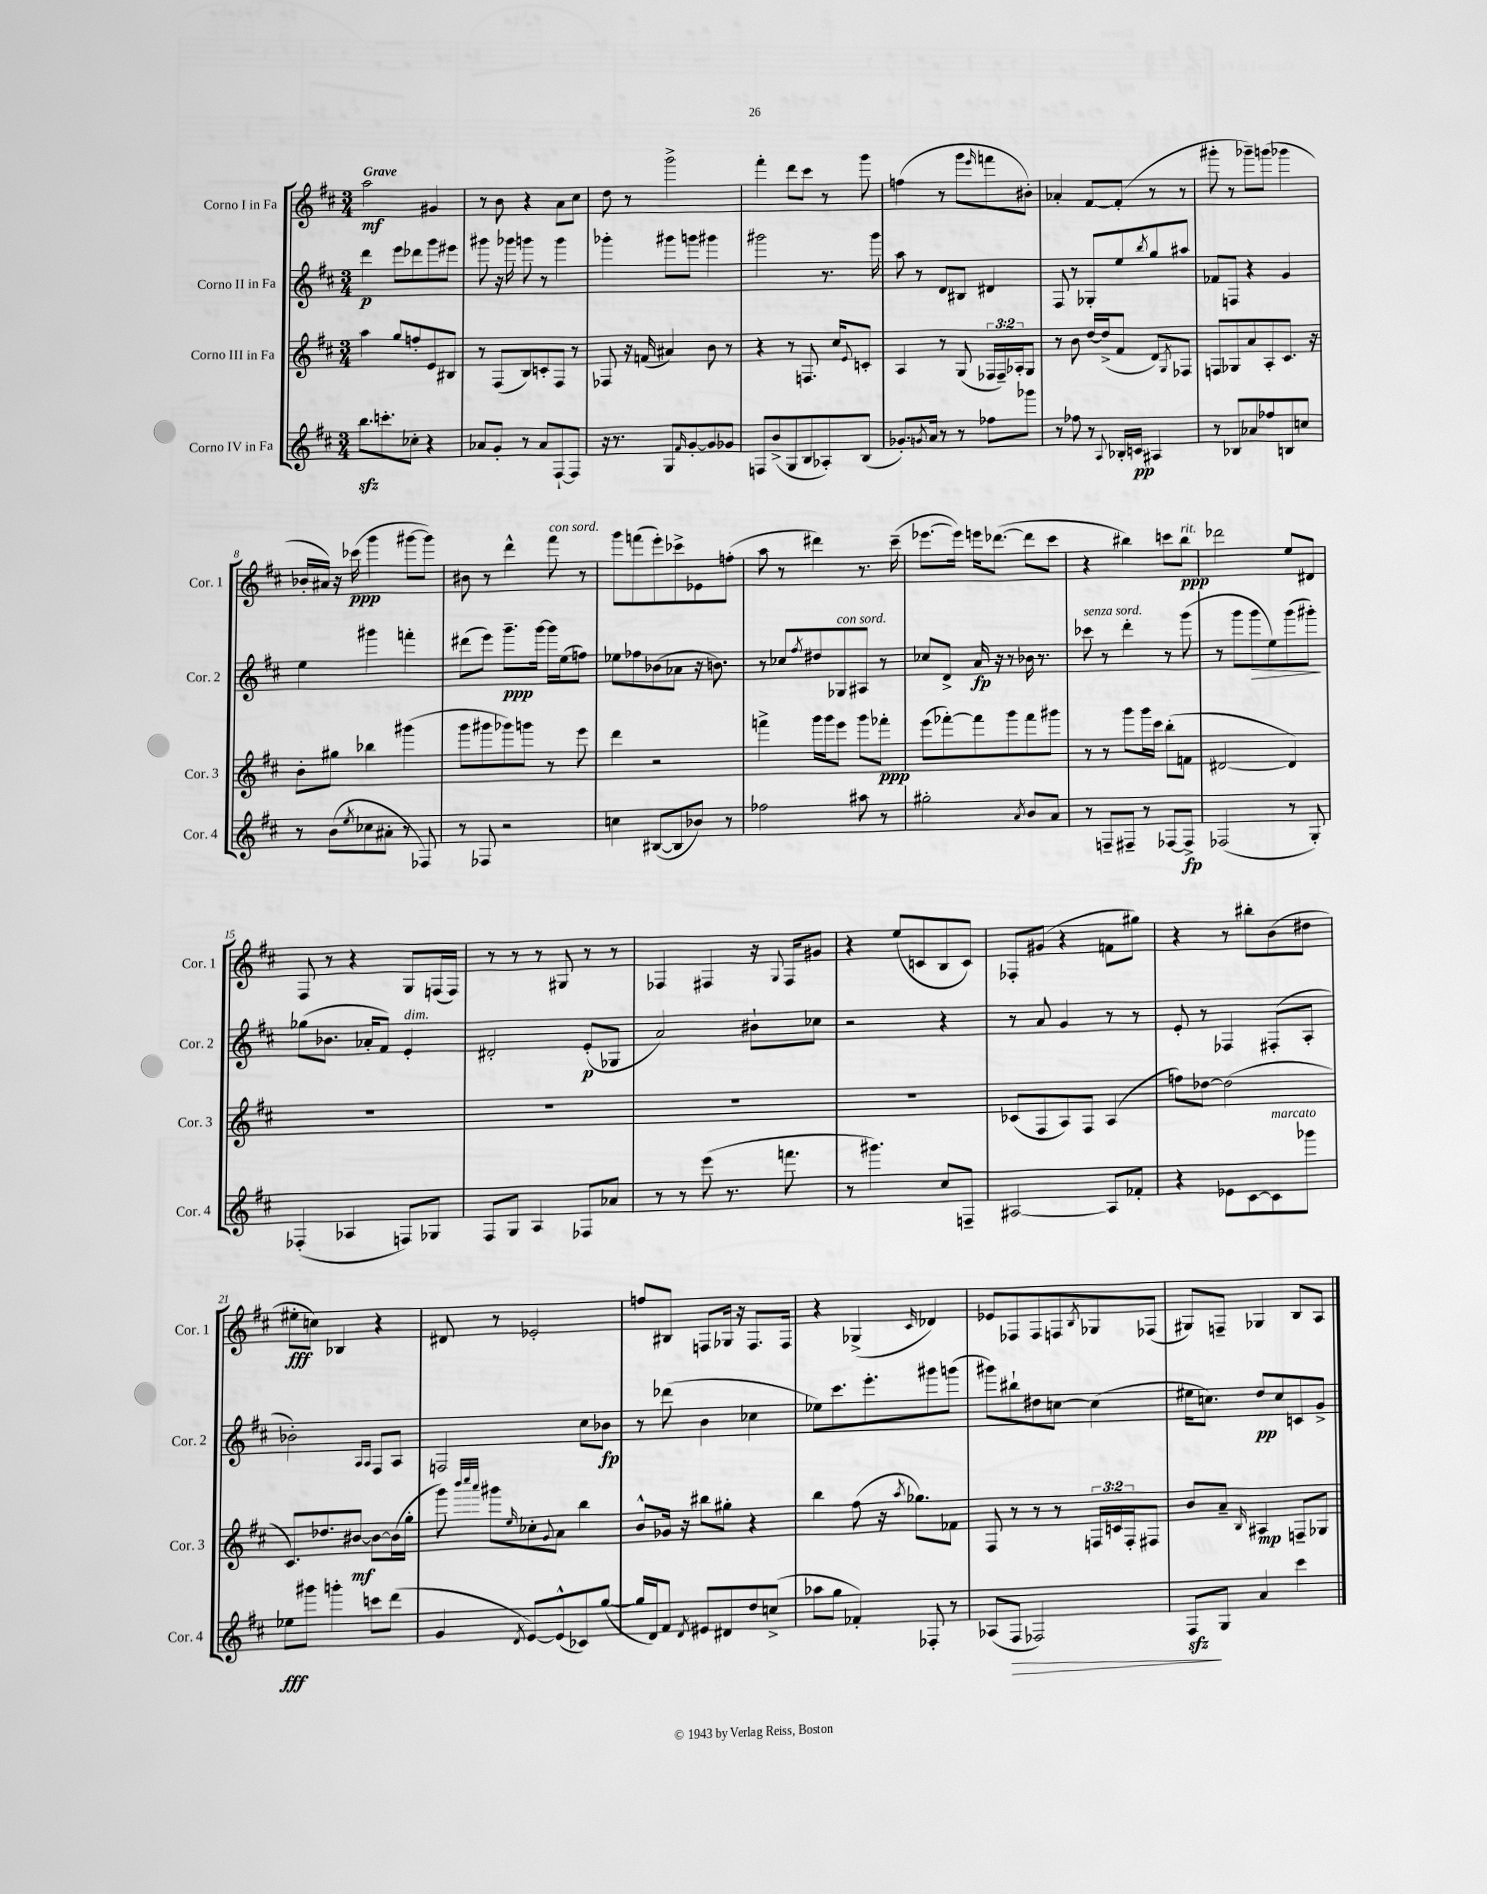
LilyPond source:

<<
\new StaffGroup <<
\new Staff = "s0" \with { instrumentName = "Corno I in Fa" shortInstrumentName = "Cor. 1" } {
    \clef treble \key d \major \numericTimeSignature \time 3/4 \tempo "Grave"
    a''2\mf gis'4 |
    r8 b'8 r4 a'8 cis''8 |
    d''8 r8 g'''2-> |
    fis'''4-. d'''8 cis'''8 r8 g'''8 |
    f''4( r8 g'''8 \grace { e'''16 } f'''8 bis'8-.) |
    aes'4-. fis'8~ fis'8-.( r8 r8 |
    gis'''8-. r8 ges'''8--) g'''8( ges'''4 |
    bes'16-. ais'16) r16 ces'''16\ppp( g'''4 gis'''8~ gis'''8) |
    bis'8 r8 d'''4-^ fis'''8^\markup { \italic "con sord." } r8 |
    g'''8 f'''8( e'''8-.) ces'''8-> ees'8 f''8-.( |
    a''8 r8 dis'''4) r8. cis'''16--( |
    ees'''8.~ ees'''16) e'''16 des'''8.~( des'''8 cis'''8 |
    r4 bis''4) c'''8 bis''8\ppp^\markup { \italic "rit." } |
    des'''2 e''8 dis'8 |
    fis8 r8 r4 g8 f16( f16) |
    r8 r8 r8 gis8 r8 r8 |
    fes4 fis4 r16 \appoggiatura { g8 } fis16 gis'8 |
    r4 e''8( c'8 b8 c'8) |
    fes8-. gis'8( r4 f'8 gis''8) |
    r4 r8 bis''8-. b'8( dis''8 |
    eis''8-.\fff c''8) bes4 r4 |
    dis'8 r8 ees'2-. |
    f''8 bis8 f8 ges16 r16 f8. f16 |
    r4 ges4->( \grace { cis'16 } des'4) |
    ees'8 fes8 fes8 f8 \acciaccatura { b8 } ges8 fes8( |
    gis8) f8-- ges4 b8 a8 \bar "|." |
}
\new Staff = "s1" \with { instrumentName = "Corno II in Fa" shortInstrumentName = "Cor. 2" } {
    \clef treble \key d \major \numericTimeSignature \time 3/4
    d'''4\p e'''8 des'''8 g'''8 eis'''8 |
    gis'''8 r16 ges'''16 g'''8 r8 g'''4 |
    ges'''4-. gis'''8 g'''8 gis'''4 |
    gis'''2 r8. gis'''16 |
    a''8 r8 d'8 bis8 dis'4 |
    fis8 r8 ges8-. e''8 \acciaccatura { b''8 } g''8 ais''8 |
    fes'8 f8 r4 g'4 |
    e''4 gis'''4 f'''4-. |
    dis'''8( e'''8) g'''8.--\ppp g'''16~ g'''16 e''16( f''8) |
    ees''8 fes''8 bes'8( aes'8 r16 b'8.) |
    r8 ces''8 \acciaccatura { fis''8 } dis''8 ges8^\markup { \italic "con sord." } ais8 r8 |
    ces''8 d'8-> a'16\fp r16 r8 bes'16 r8. |
    ces'''8^\markup { \italic "senza sord." } r8 d'''4-. r8 g'''8( |
    r8 g'''8 g'''8\> e''8) g'''8( gis'''8-.\!) |
    ges''8( bes'8. aes'16-. fis'8) e'4-.^\markup { \italic "dim." } |
    dis'2-. e'8-.\p( ges8 |
    a'2) bis'8-! ces''8 |
    r2 r4 |
    r8 a'8 g'4 r8 r8 |
    e'8-. r8 fes4 fis8-.( a8-. |
    bes'2-.) \grace { a16 a16 } fis8 a8 |
    f2 cis''8 bes'8\fp |
    r8 des'''8( b'4 ces''4 |
    ees''8) cis'''8. e'''8.-. gis'''8 g'''8( |
    gis'''8) bis''8-! dis''8 c''8~ c''4( |
    eis''16 c''8.) d''8\pp c''8 c'8 g'8-> \bar "|." |
}
\new Staff = "s2" \with { instrumentName = "Corno III in Fa" shortInstrumentName = "Cor. 3" } {
    \clef treble \key d \major \numericTimeSignature \time 3/4 \override Staff.TupletNumber.text = #tuplet-number::calc-fraction-text
    a''4 g''8 f''8-. e'8 bis8 |
    r8 fis8( b8) c'8-. fis8 r8 |
    fes8 r16 f'16( ais'4) b'8 r8 |
    r4 r8 f8. cis''16 \appoggiatura { e'8 } c'8-. |
    a4 r8 g8( \tuplet 3/2 { fes16 fes16--) aes16-. } g8 |
    r8 b'8 d''16~ d''16->( fis'8 d'8) \acciaccatura { g8 } fes8 |
    f8 ges8 a'8 a8-. cis'8. r16 |
    b'8-. gis''8 bes''4 gis'''4( |
    g'''8 gis'''8 ges'''8) g'''8 r8 e'''8 |
    d'''4 r2 |
    f'''4-> g'''16 g'''16 e'''8 g'''8 fes'''8-.\ppp |
    e'''8( fes'''8~-.) fes'''8 g'''8 fes'''8 gis'''8 |
    r8 r8 g'''8 g'''16 cis'''16 b''8-.( f'8 |
    dis'2~ dis'4) |
    R2. |
    R2. |
    R2. |
    R2. |
    ces'8( fis8 a8) fis8 a4( |
    f''8) des''8~ des''2( |
    cis'8.) des''8. bis'8~\mf bis'8~ bis'16( g''16-. |
    g'''8) \grace { b'''32 cis''''32 a'''32 } gis'''8 \grace { e''16 } ces''8-. \appoggiatura { g'8 } a'8 b''4 |
    b'8-^ ges'16 r16 bis''8 gis''8-. r4 |
    b''4 fis''8( r16 \acciaccatura { a''8 } ges''8.) fes'8 |
    fis8 r8 r8 r8 \tuplet 3/2 { f16 c'16 f16-. } fis8 |
    b'8 a'8-- \grace { b16 } ais4\mp f8-- ges8 \bar "|." |
}
\new Staff = "s3" \with { instrumentName = "Corno IV in Fa" shortInstrumentName = "Cor. 4" } {
    \clef treble \key d \major \numericTimeSignature \time 3/4
    b''8.\sfz c'''8.-. ces''8-. r4 |
    aes'8 g'8-. r8 aes'8 fis8~-! fis8 |
    r16 r8. g8 \grace { fis'16 } g'8~-. g'8 ges'8 |
    f8 b'8->( g8 b8 aes8-.) b8( |
    ges'8.-.) \acciaccatura { g'8 } a'16 r8 r8 fes''8 ges'''8 |
    r8 fes''8 r8 \appoggiatura { a8 } bes16-. c'16\pp ais4 |
    r8 bes8 aes'8 fes''8 b8 c''8 |
    r8 b'8( \acciaccatura { e''8 } ces''8 ais'8-. r8 fes8) |
    r8 fes8 r2 |
    c''4 bis8~( bis8 bes'8) r8 |
    fes''2 ais''8 r8 |
    gis''2-. \acciaccatura { a'8 } b'8 a'8 |
    r8 f8-- fis8-- r8 fes8~ fes8->\fp |
    fes2( r8 g8-.) |
    fes4-.( aes4 f8) ges8 |
    fis8 g8 a4 fes8 aes'8 |
    r8 r8 e'''8( r8. f'''8. |
    r8 gis'''4.) cis''8 f8-- |
    ais2~ ais8 fes'8-. |
    r4 ees'8 cis'8~ cis'8^\markup { \italic "marcato" } ges'''8 |
    ees''8\fff gis'''8 g'''4-. c'''8 d'''8( |
    g'4 \acciaccatura { d'8 } e'8~) e'8-^( ces'8) g''8~( |
    g''16 d'16) fis'8 \acciaccatura { d'8 } eis'8 dis'8 d''8 c''8->( |
    aes''8 g''8 fes'4-.) fes8-. r8 |
    aes8( fis8\> fes2) |
    fis8\sfz\! g8 a'4 cis'''4 \bar "|." |
}
>>
>>
